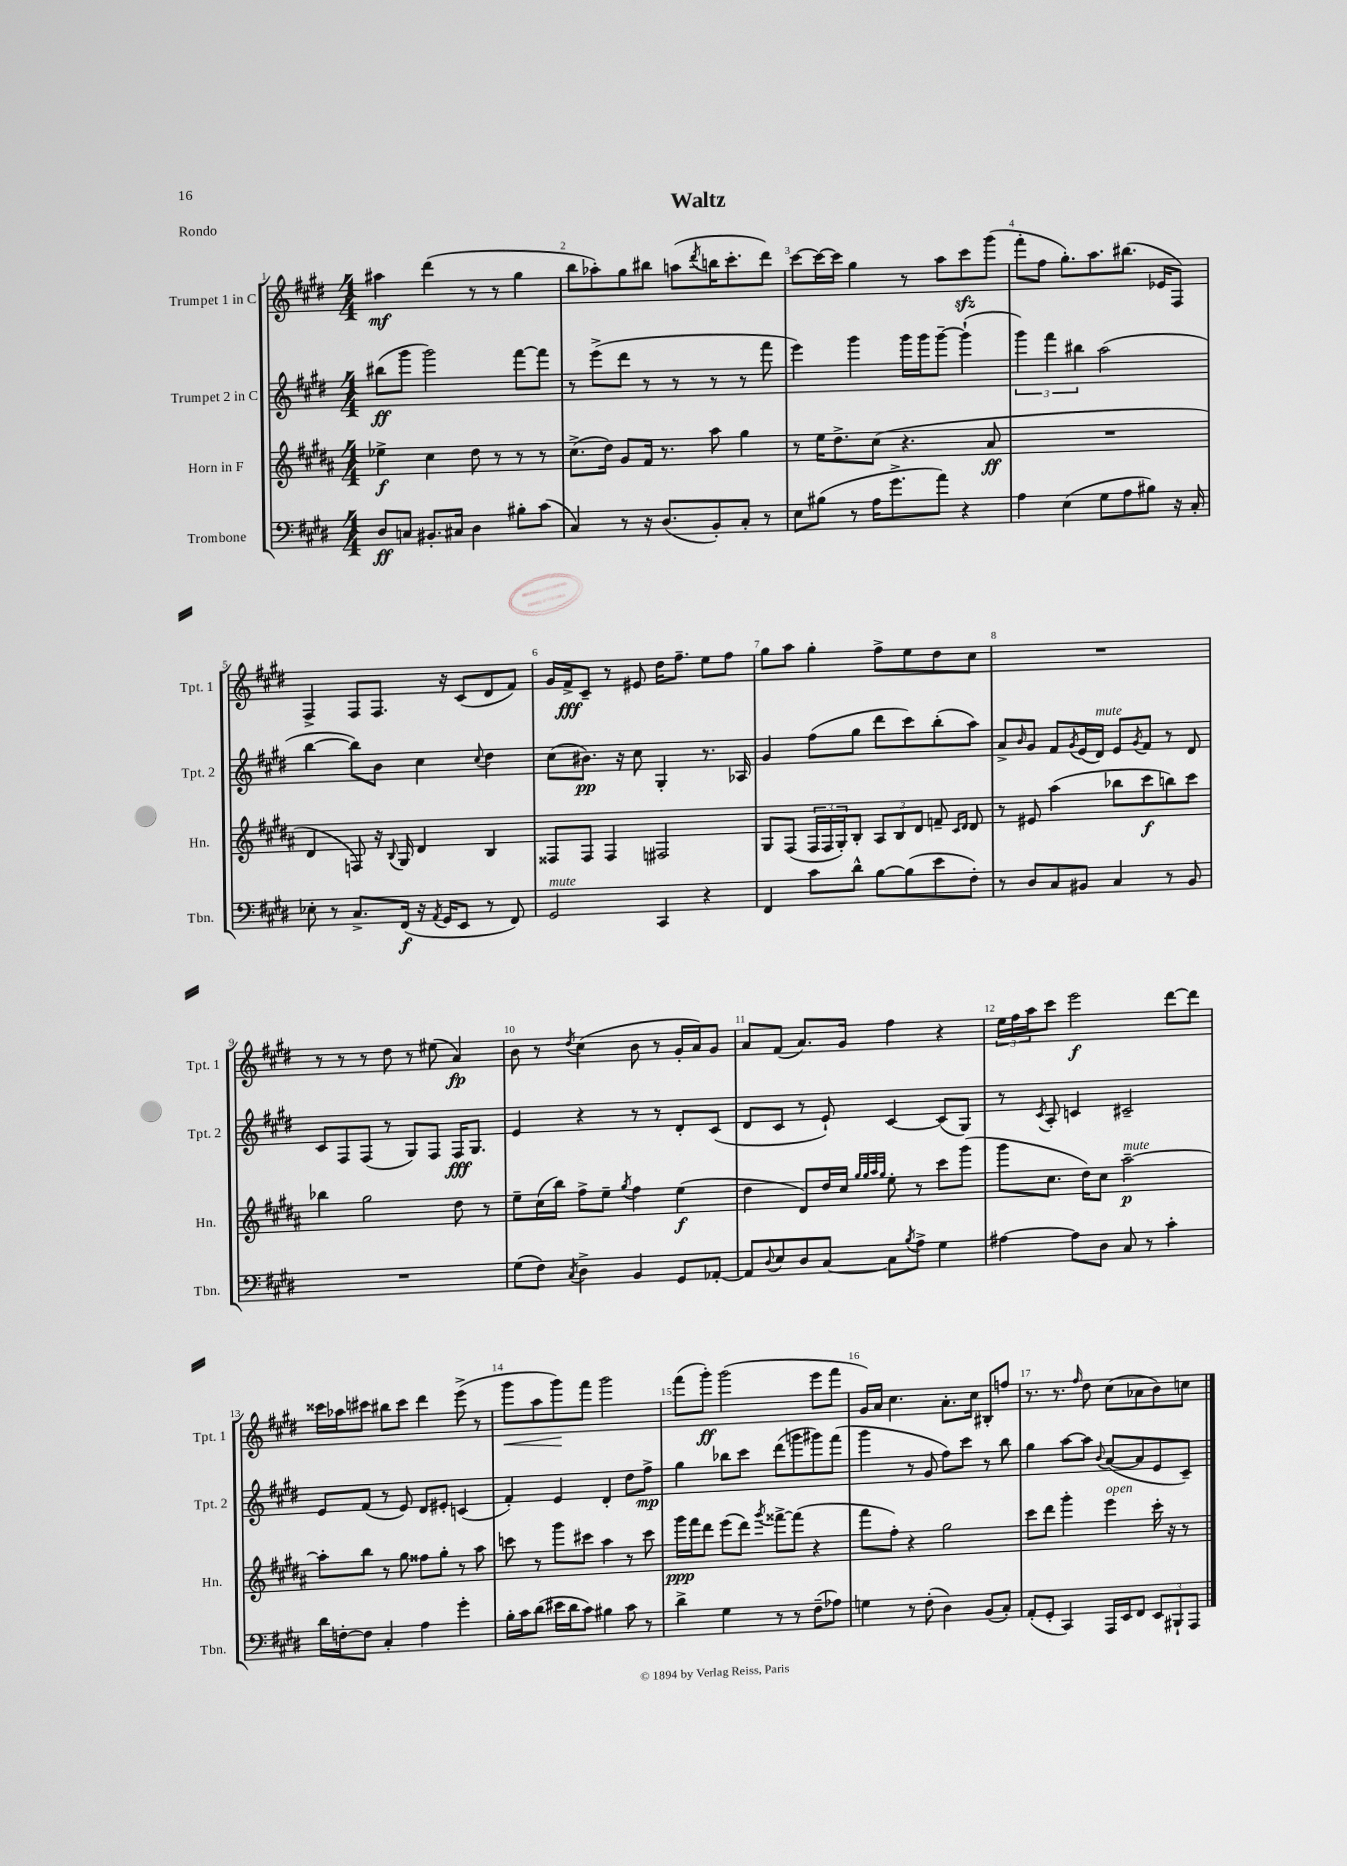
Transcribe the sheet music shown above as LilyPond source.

\header { title = "Waltz" piece = "Rondo" }
<<
\new StaffGroup <<
\new Staff = "s0" \with { instrumentName = "Trumpet 1 in C" shortInstrumentName = "Tpt. 1" } {
    \clef treble \key e \major \numericTimeSignature \time 4/4
    ais''4\mf dis'''4( r8 r8 gis''4 |
    b''8 aes''8-.) gis''8 bis''8 a''8( \acciaccatura { dis'''8 } b''16 cis'''8.-. dis'''8) |
    cis'''8~ cis'''16~ cis'''16 gis''4 r8 a''8 cis'''8\sfz gis'''8( |
    fis'''8-. fis''8 gis''8.-.) a''8. bis''8.( ees'16 fis8) |
    fis4-> fis8 fis8. r16 cis'8( dis'8 fis'8) |
    gis'16 fis'16->\fff cis'8-- r8 eis'8 dis''16 fis''8.-- e''8 fis''8 |
    gis''8 a''8 gis''4-. fis''8-> e''8 dis''8 cis''8 |
    R1 |
    r8 r8 r8 dis''8 r8 eis''8( a'4\fp) |
    b'8 r8 \acciaccatura { dis''8 } cis''4( b'8 r8 gis'16-. a'16) gis'8 |
    a'8 fis'8( a'8.) gis'16 fis''4 r4 |
    \tuplet 3/2 { e''16 fis''16 a''16 } cis'''8 e'''2\f dis'''8~ dis'''8 |
    cisis'''16 aes''16 cis'''8 bis''8 cis'''8 dis'''4 e'''8->( r8 |
    gis'''8\< a''8 gis'''8\!) fis'''8 gis'''2 |
    fis'''8( gis'''8-.\ff) gis'''2( e'''8 fis'''8 |
    gis'16) a'16 cis''4. a'8.-. cis''16 bis8-. f''8 |
    r8. r8. \grace { fis''16 } dis''8 cis''8( aes'8 b'8) c''8 \bar "|." |
}
\new Staff = "s1" \with { instrumentName = "Trumpet 2 in C" shortInstrumentName = "Tpt. 2" } {
    \clef treble \key e \major \numericTimeSignature \time 4/4
    bis''8\ff( gis'''8 gis'''2) fis'''8~ fis'''8 |
    r8 e'''8->( dis'''8 r8 r8 r8 r8 fis'''8 |
    e'''4) gis'''4 gis'''16 gis'''16 gis'''8~-- gis'''4-!( |
    \tuplet 3/2 { gis'''4) fis'''4 bis''4 } a''2( |
    b''4~ b''8) b'8 cis''4 \appoggiatura { cis''8 } dis''4 |
    cis''8( bis'8.\pp) r16 cis''8 gis4-. r8. aes16 |
    gis'4 fis''8( gis''8 dis'''8 cis'''8) b''8-.( a''8) |
    a'8-> \grace { b'16 } gis'8 fis'8 \acciaccatura { gis'8 } e'16( dis'16^\markup { \italic "mute" }) e'8 \acciaccatura { gis'8 } fis'8 r8 dis'8 |
    cis'8 fis8 fis8( r8 gis8) fis8 fis16\fff gis8. |
    e'4 r4 r8 r8 dis'8-. cis'8( |
    dis'8 cis'8 r8 e'8-!) cis'4~ cis'8( gis8) |
    r8 \acciaccatura { cis'8 } a8-. c'4 cis'2-- |
    e'8 fis'8( r8 e'8) dis'8 eis'8-. c'4( |
    fis'4-.) e'4 dis'4-. dis''8 fis''8->\mp |
    gis''4 bes''8 cis'''8 dis'''8( g'''8 gis'''8) fis'''8( |
    gis'''4 r8 gis'8 fis''8) cis'''8 r8 b''8 |
    gis''4 a''8~ a''8 \appoggiatura { b'8 } a'8~( a'8 e'8 cis'8--) \bar "|." |
}
\new Staff = "s2" \with { instrumentName = "Horn in F" shortInstrumentName = "Hn." } {
    \clef treble \key b \major \numericTimeSignature \time 4/4
    ees''4->\f cis''4 dis''8 r8 r8 r8 |
    cis''8.->( dis''16) gis'8 fis'16 r8. ais''8 gis''4 |
    r8 e''16 dis''8.-> cis''8( r4. ais'8\ff |
    R1 |
    dis'4 f8) r16 \appoggiatura { b8 } gis16 dis'4 b4 |
    fisis8 fisis8 fisis4 fis2 |
    gis8 fis8( \tuplet 3/2 { fis16 fis16 gis16-.) } b8-. \tuplet 3/2 { ais8 b8 dis'8 } f'8-- \grace { cis'16 dis'16 } dis'8 |
    r8 eis'8 ais''4( bes''8 cis'''8\f b''8) cis'''8 |
    bes''4 gis''2 dis''8 r8 |
    e''8-- cis''16( b''16) fis''8-> e''8-- \acciaccatura { gis''8 } fis''4 e''4\f( |
    dis''4 dis'8) dis''16 cis''16 \grace { gis''32 gis''32 ais''32 gis''32 } e''8-. r8 cis'''8 gis'''8( |
    gis'''8 cis''8. dis''16) cis''8 ais''2~--\p^\markup { \italic "mute" } |
    ais''8-. b''8 r8 gis''8 fisis''8 gis''8-. r8 ais''8 |
    c'''8 r8 gis'''8 cis'''8 ais''4 r8 cis'''8 |
    gis'''16\ppp fis'''16 dis'''8 e'''8( dis'''8) \acciaccatura { gis'''8 } fisis'''8~-> fisis'''8( r4 |
    fis'''8 fis''8-.) r4 gis''2 |
    cis'''8 dis'''8 gis'''4-. e'''4^\markup { \italic "open" } cis'''16-. r16 r8 \bar "|." |
}
\new Staff = "s3" \with { instrumentName = "Trombone" shortInstrumentName = "Tbn." } {
    \clef bass \key e \major \numericTimeSignature \time 4/4
    dis8\ff c8 bis,8.-. cis16 dis4 bis8-. cis'8( |
    cis4) r8 r16 dis8.( b,8-.) cis8-. r8 |
    e8 bis8( r8 a16 gis'8.-> a'8) r4 |
    a4 e4( gis8 a8 bis8) r16 cis16-. |
    ees8-. r8 cis8.-> fis,16\f( r16 \acciaccatura { a,8 } gis,16 e,8 r8 fis,8) |
    gis,2^\markup { \italic "mute" } cis,4 r4 |
    fis,4 cis'8 dis'8-^ b8~ b8( e'8 fis8-.) |
    r8 dis8 cis8 bis,8 cis4 r8 bis,8 |
    R1 |
    gis8( fis8) \acciaccatura { cis8 } dis4-> b,4 gis,8 aes,8~-. |
    aes,8 \appoggiatura { dis8 } e8 dis8 cis8~ cis8 \acciaccatura { b8 } a8-> gis4 |
    ais4~ ais8 dis8 cis8 r8 cis'4-. |
    dis'16 f16~-. f8 cis4-. a4 gis'4-. |
    b16-. cis'16 dis'8( eis'16 dis'16 cis'8) bis4 cis'8 r8 |
    dis'4-> gis4 r8 r8 fis8--( aes8) |
    g4 r8 fis8-.( dis4) b,8( cis8-.) |
    a,8-.( gis,8-. cis,4) a,,16 e,16 fis,8 \tuplet 3/2 { e,8 bis,,8-! a,,8 } \bar "|." |
}
>>
>>
\layout { \context { \Score \override BarNumber.break-visibility = ##(#f #t #t) barNumberVisibility = #all-bar-numbers-visible } }
